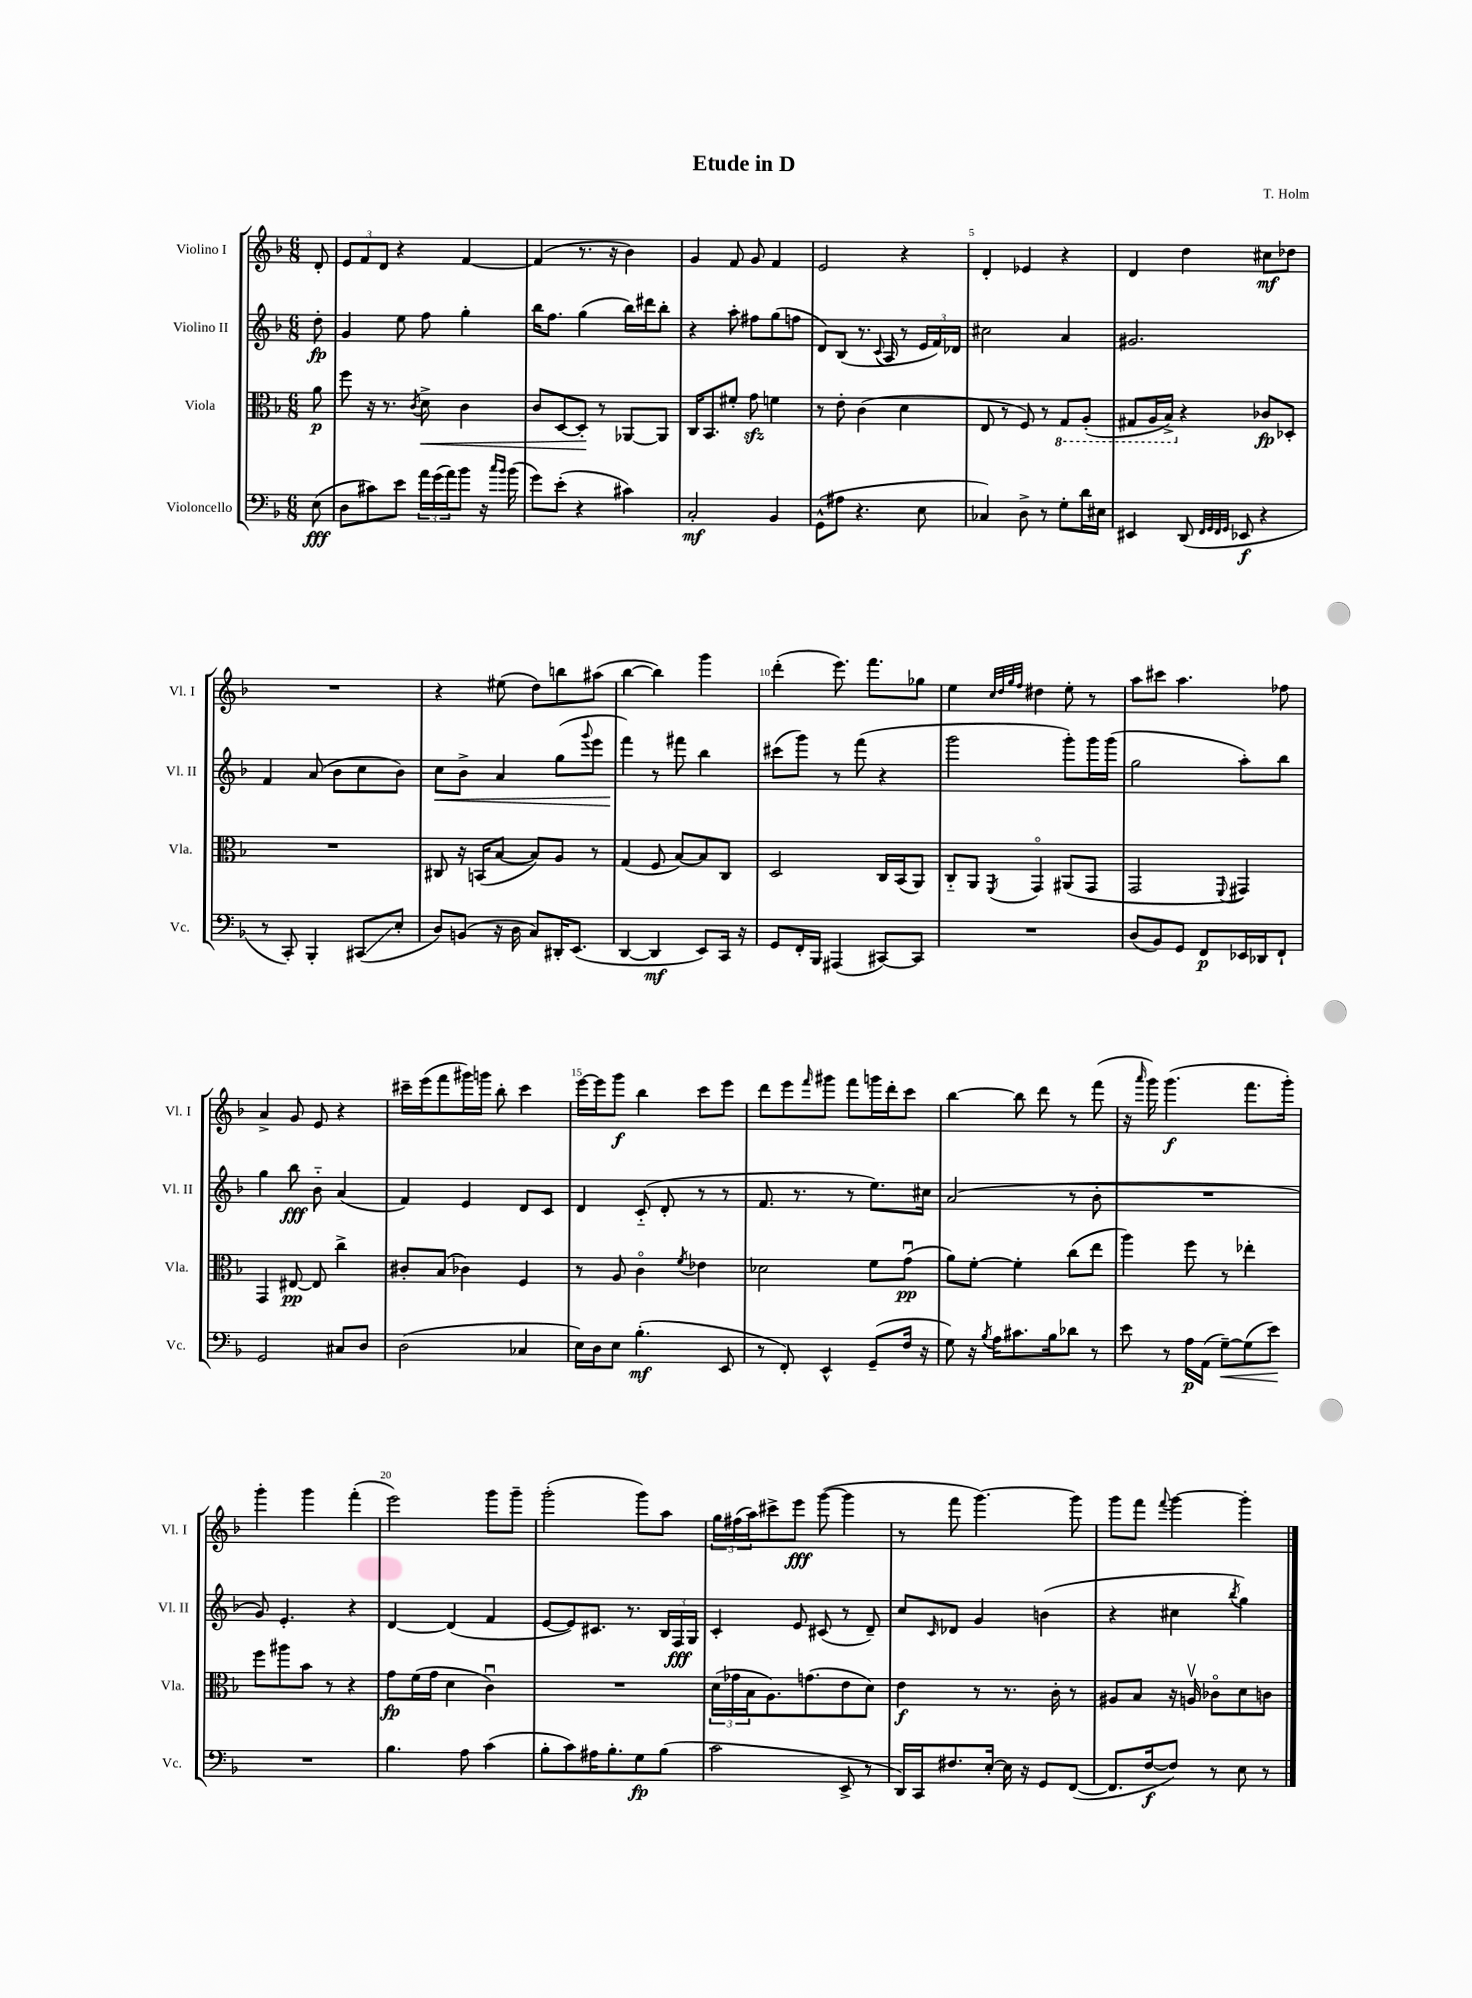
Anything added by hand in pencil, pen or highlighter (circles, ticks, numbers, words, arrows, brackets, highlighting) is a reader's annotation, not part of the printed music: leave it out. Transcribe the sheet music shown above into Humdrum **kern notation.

**kern	**kern	**kern	**kern
*staff4	*staff3	*staff2	*staff1
*clefF4	*clefC3	*clefG2	*clefG2
*k[b-]	*k[b-]	*k[b-]	*k[b-]
*M6/8	*M6/8	*M6/8	*M6/8
(8E	8a	8dd'	8d'
=	=	=	=
8D	8ff	4g	12e
.	.	.	12f
8c#)	16r	.	.
.	.	.	12d
.	8.r	.	.
8e	.	8ee	4r
.	8qc	.	.
24a	8d^	8ff	.
(24g	.	.	.
24a)	.	.	.
8b-	4c	4gg'	[4f
16r	.	.	.
16qqcc	.	.	.
16qqb-	.	.	.
(16b-	.	.	.
=	=	=	=
8g)	8c	16bb-	(4f]
.	.	8.ff	.
(8e'	[8D	.	.
4r	8D']	(4gg	8.r
.	8r	.	.
.	.	.	16r
4c#)	[8AA-	16bb-)	4b-)
.	.	16ddd#	.
.	8AA-]	8bb-'	.
=	=	=	=
2C'	16C	4r	4g
.	8.BB-	.	.
.	8f#'	8aa'	8f
.	8g	8ff#	8g
4BB-	4f	(8gg	4f
.	.	8ff	.
=	=	=	=
(8GG^^	8r	8d)	2e
8A#	8e'	(8B-	.
4.r	(4c	8.r	.
.	.	8qqc	.
.	.	16A	.
.	4d	8r	4r
8E	.	24e	.
.	.	24f)	.
.	.	24d-	.
=	=	=	=
4C-)	8E	2cc#	4d'
.	8r	.	.
8D^	8F)	.	4e-
8r	8r	.	.
8G'	8GG	4a	4r
16d	(8AA'	.	.
16E#	.	.	.
=	=	=	=
4EE#	8GG#	2.g#	4d
.	16AA	.	.
.	16BB-^)	.	.
(8DD	4r	.	4dd
32qqFF	.	.	.
32qqGG	.	.	.
32qqFF	.	.	.
32qqGG	.	.	.
8EE-	.	.	.
4r	8c-	.	8cc#
.	8D-'	.	8dd-
=	=	=	=
8r	2.r	4f	2.r
8CC')	.	.	.
4BBB-'	.	(8a	.
.	.	8b-	.
(8CC#	.	8cc	.
8E'	.	8b-)	.
=	=	=	=
8D)	8C#	8cc	4r
(8BB	16r	8b-^	.
.	(16BB	.	.
16r	[8B-	4a	(8ee#
16D	.	.	.
8C)	8B-])	.	8dd)
16DD#'	8A	(8gg	8bb
(8.EE	.	.	.
.	.	8qqggg	.
.	8r	8eee	(8aa#
=	=	=	=
[4DD	(4G	4fff)	[4bb-
4DD]	8F	8r	4bb-])
.	[8B-)	8fff#	.
8EE)	8B-]	4bb-	4ggg
16CC	8C	.	.
16r	.	.	.
=	=	=	=
8GG	2D	(8ccc#	(4ddd'
16FF'	.	8ggg)	.
16BBB-	.	.	.
(4AAA#	.	8r	8.eee)
.	.	(8fff	.
.	.	.	8.fff
[8CC#)	16C	4r	.
.	(16BB-	.	.
8CC#]	8AA)	.	8gg-
=	=	=	=
2.r	8C'~	2ggg	4ee
.	8AA	.	.
.	.	.	32qqcc
.	.	.	32qqdd
.	.	.	32qqgg
.	8qFF	.	32qqff
.	4GGo	.	4dd#
.	(8AA#	8ggg')	8ee'
.	8GG	16ggg	8r
.	.	(16ggg	.
=	=	=	=
(8D	2GG	2gg	8aa
8BB-)	.	.	8ccc#
8GG	.	.	4.aa
8FF	.	.	.
.	8qqFF	.	.
16EE-	4GG#)	8aa')	.
16DD-	.	.	.
8FF`	.	8bb-	8ff-
=	=	=	=
2GG	4GG	4gg	4a^
.	[8E#	8bb-	8g
.	8E#]	8b-'~	8e
8C#	4cc^	(4a	4r
8D	.	.	.
=	=	=	=
(2D	8c#'	4f)	16ccc#~
.	.	.	(16eee
.	(8B-	.	8fff
.	4c-)	4e	16ggg#)
.	.	.	16ggg
.	.	.	8bb-'
4C-	4F	8d	4ccc#
.	.	8c	.
=	=	=	=
16E)	8r	4d	[16eee
16D	.	.	16eee]
8E	8A	.	8ggg
(4.B-'	4co	(8c'~	4bb-
.	.	8d'	.
.	8qf	.	.
.	4e-	8r	8ccc
8EE	.	8r	8eee
=	=	=	=
8r	2d-	8.f	8ddd
8FF')	.	.	8eee
.	.	8.r	.
.	.	.	16qqfff
4EE^^	.	.	8ggg#
.	.	8r	8fff
(8GG~	8f	8.ee)	16ggg
.	.	.	16ddd'
16F	(8gu	.	8ccc
16r	.	16cc#	.
=	=	=	=
8G)	8a)	(2a	[4bb-
16r	[8f'	.	.
8qB-	.	.	.
16A	.	.	.
8.c#	4f']	.	8bb-]
.	.	.	8ddd
16B-	.	.	.
8d-	(8cc	8r	8r
8r	8ee	8b-'	(8fff
=	=	=	=
8e	4aa)	2.r	16r
.	.	.	16qqaaa
.	.	.	16ggg)
8r	.	.	(4.ggg
16A	8ff	.	.
(16AA	.	.	.
[8G~)	8r	.	.
(8G]	4ee-'	.	8.fff
8e)	.	.	.
.	.	.	16ggg')
=	=	=	=
2.r	8ff	8g)	4ggg'
.	8aa#	4.e'	.
.	8b-	.	4ggg
.	8r	.	.
.	4r	4r	(4fff'
=	=	=	=
4.B-	8g	[4d	2eee)
.	(16f	.	.
.	16g	.	.
.	4d	(4d]	.
8A	.	.	.
(4c	4cu)	4f	8ggg
.	.	.	8ggg~
=	=	=	=
8B-'	2.r	[8e	(2ggg'
8c)	.	8e])	.
16A#	.	8.c#	.
8.B-'	.	.	.
.	.	8.r	.
8G	.	.	8ggg)
(8B-	.	24B-	8aa
.	.	24F	.
.	.	24G	.
=	=	=	=
2c	(24d	4c'	24gg
.	24g-	.	(24ff#
.	24B-	.	24aa)
.	8.A)	.	8ccc#^
.	.	8e	8eee
.	(8.g	.	.
.	.	(8c#	([8ggg
8EE^	8e	8r	4ggg]
8r	8d)	8d~)	.
=	=	=	=
16DD)	4e	8cc	8r
16CC	.	.	.
.	.	16qqc	.
8.F#	.	8d-	8fff
.	8r	4g	[4.ggg)
[16E'	.	.	.
16E]	8.r	.	.
16r	.	.	.
8GG	.	(4b	.
.	16c'	.	.
([8FF	8r	.	8ggg]
=	=	=	=
8.FF]	8A#	4r	8ggg
.	8B-	.	8fff
[16F	.	.	.
.	.	.	8qqfff
8F])	16r	4cc#	[4ggg
.	16Av	.	.
8r	8c-o	.	.
.	.	8qbb-	.
8E	8d	4gg)	4ggg']
8r	8c	.	.
==	==	==	==
*-	*-	*-	*-
